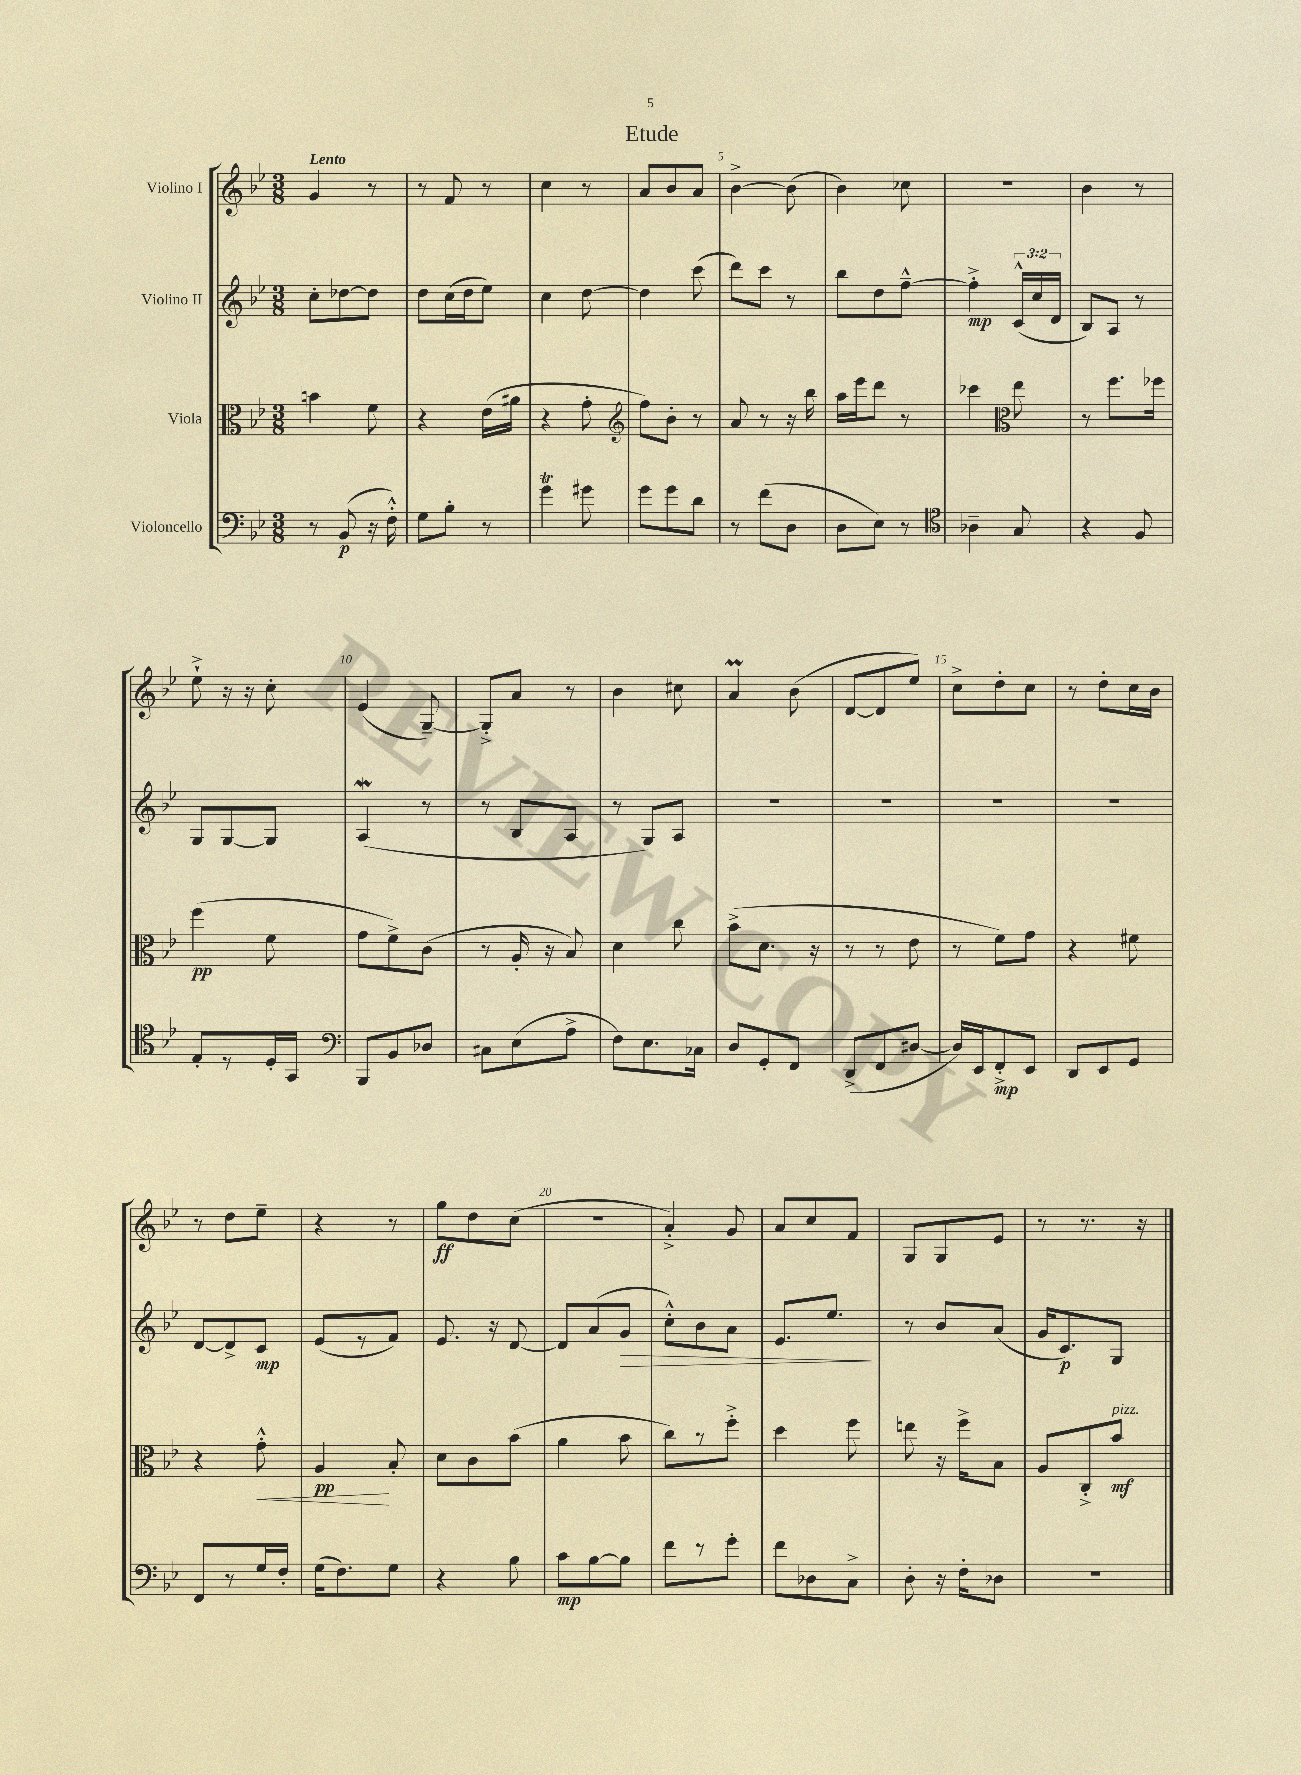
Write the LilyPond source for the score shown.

\header { title = "Etude" }
<<
\new StaffGroup <<
\new Staff = "s0" \with { instrumentName = "Violino I" } {
    \clef treble \key bes \major \numericTimeSignature \time 3/8 \tempo "Lento"
    \autoBeamOff g'4 r8 |
    r8 f'8 r8 |
    c''4 r8 |
    a'8[ bes'8 a'8] |
    bes'4~-> bes'8( |
    bes'4) ces''8 |
    R4. |
    bes'4 r8 |
    ees''8-!-> r16 r16 c''8-. |
    ees'4( g8~--) |
    g8[-.-> a'8] r8 |
    bes'4 cis''8 |
    a'4\prall bes'8( |
    d'8[~ d'8 ees''8]) |
    c''8[-> d''8-. c''8] |
    r8 d''8[-. c''16 bes'16] |
    r8 d''8[ ees''8]-- |
    r4 r8 |
    g''8[\ff d''8 c''8]( |
    R4. |
    a'4-.->) g'8 |
    a'8[ c''8 f'8] |
    g8[ g8 ees'8] |
    r8 r8. r16 \bar "|." |
}
\new Staff = "s1" \with { instrumentName = "Violino II" } {
    \clef treble \key bes \major \numericTimeSignature \time 3/8 \override Staff.TupletNumber.text = #tuplet-number::calc-fraction-text
    \autoBeamOff c''8[-. des''8~ des''8] |
    d''8[ c''16( d''16 ees''8]) |
    c''4 d''8~ |
    d''4 c'''8( |
    d'''8[) c'''8] r8 |
    bes''8[ d''8 f''8]~---^ |
    f''4-.->\mp \tuplet 3/2 { c'16[-^( c''16 d'16] } |
    bes8[) a8] r8 |
    g8[ g8~ g8] |
    a4\mordent( r8 |
    r8 bes8[ a8] |
    r8 g8[) a8] |
    R4. |
    R4. |
    R4. |
    R4. |
    d'8[~ d'8-> c'8]\mp |
    ees'8[( r8 f'8]) |
    ees'8. r16 d'8~ |
    d'8[ a'8( g'8]\> |
    c''8[-.-^) bes'8 a'8] |
    ees'8.[ ees''8.]\! |
    r8 bes'8[ a'8]( |
    g'16[ c'8.\p) g8] \bar "|." |
}
\new Staff = "s2" \with { instrumentName = "Viola" } {
    \clef alto \key bes \major \numericTimeSignature \time 3/8
    \autoBeamOff b'4 f'8 |
    r4 ees'16[( ais'16] |
    r4 g'8-. |
    \clef treble f''8[) bes'8]-. r8 |
    a'8 r8 r16 bes''16 |
    a''16[ ees'''16 d'''8] r8 |
    ces'''4 \clef alto ees''8 |
    r8 f''8.[ fes''16] |
    f''4\pp( f'8 |
    g'8[ f'8->) c'8]( |
    r8 a16-. r16 bes8) |
    d'4 c''8 |
    bes'8[->( d'8.] r16 |
    r8 r8 ees'8 |
    r8 f'8[) g'8] |
    r4 fis'8 |
    r4 g'8-.-^\< |
    a4\pp\! bes8-. |
    d'8[ c'8 bes'8]( |
    a'4 bes'8 |
    c''8[) r8 f''8]-.-> |
    d''4 f''8 |
    e''8 r16 f''16[-> bes8] |
    a8[ c8-.-> bes'8]\mf^\markup { \italic "pizz." } \bar "|." |
}
\new Staff = "s3" \with { instrumentName = "Violoncello" } {
    \clef bass \key bes \major \numericTimeSignature \time 3/8
    \autoBeamOff r8 bes,8\p( r16 f16-.-^) |
    g8[ bes8]-. r8 |
    g'4\trill gis'8 |
    g'8[ g'8 d'8] |
    r8 f'8[( d8] |
    d8[ ees8]) r8 |
    \clef tenor aes4-- g8 |
    r4 f8 |
    ees8[-. r8 d16-. g,16] |
    \clef bass bes,,8[ bes,8 des8] |
    cis8[ ees8( a8]-> |
    f8[) ees8. ces16] |
    d8[ g,8-. f,8] |
    d,8[->( f,8 dis8]~ |
    dis16[) ees,16 f,8-.->\mp ees,8] |
    d,8[ ees,8 g,8] |
    f,8[ r8 g16 f16]-. |
    g16[( f8.) g8] |
    r4 bes8 |
    c'8[\mp bes8~ bes8] |
    f'8[ r8 g'8]-. |
    f'8[ des8 c8]-> |
    d8-. r16 f16[-. des8] |
    R4. \bar "|." |
}
>>
>>
\layout { \context { \Score \override BarNumber.break-visibility = ##(#f #t #t) barNumberVisibility = #(every-nth-bar-number-visible 5) } }
